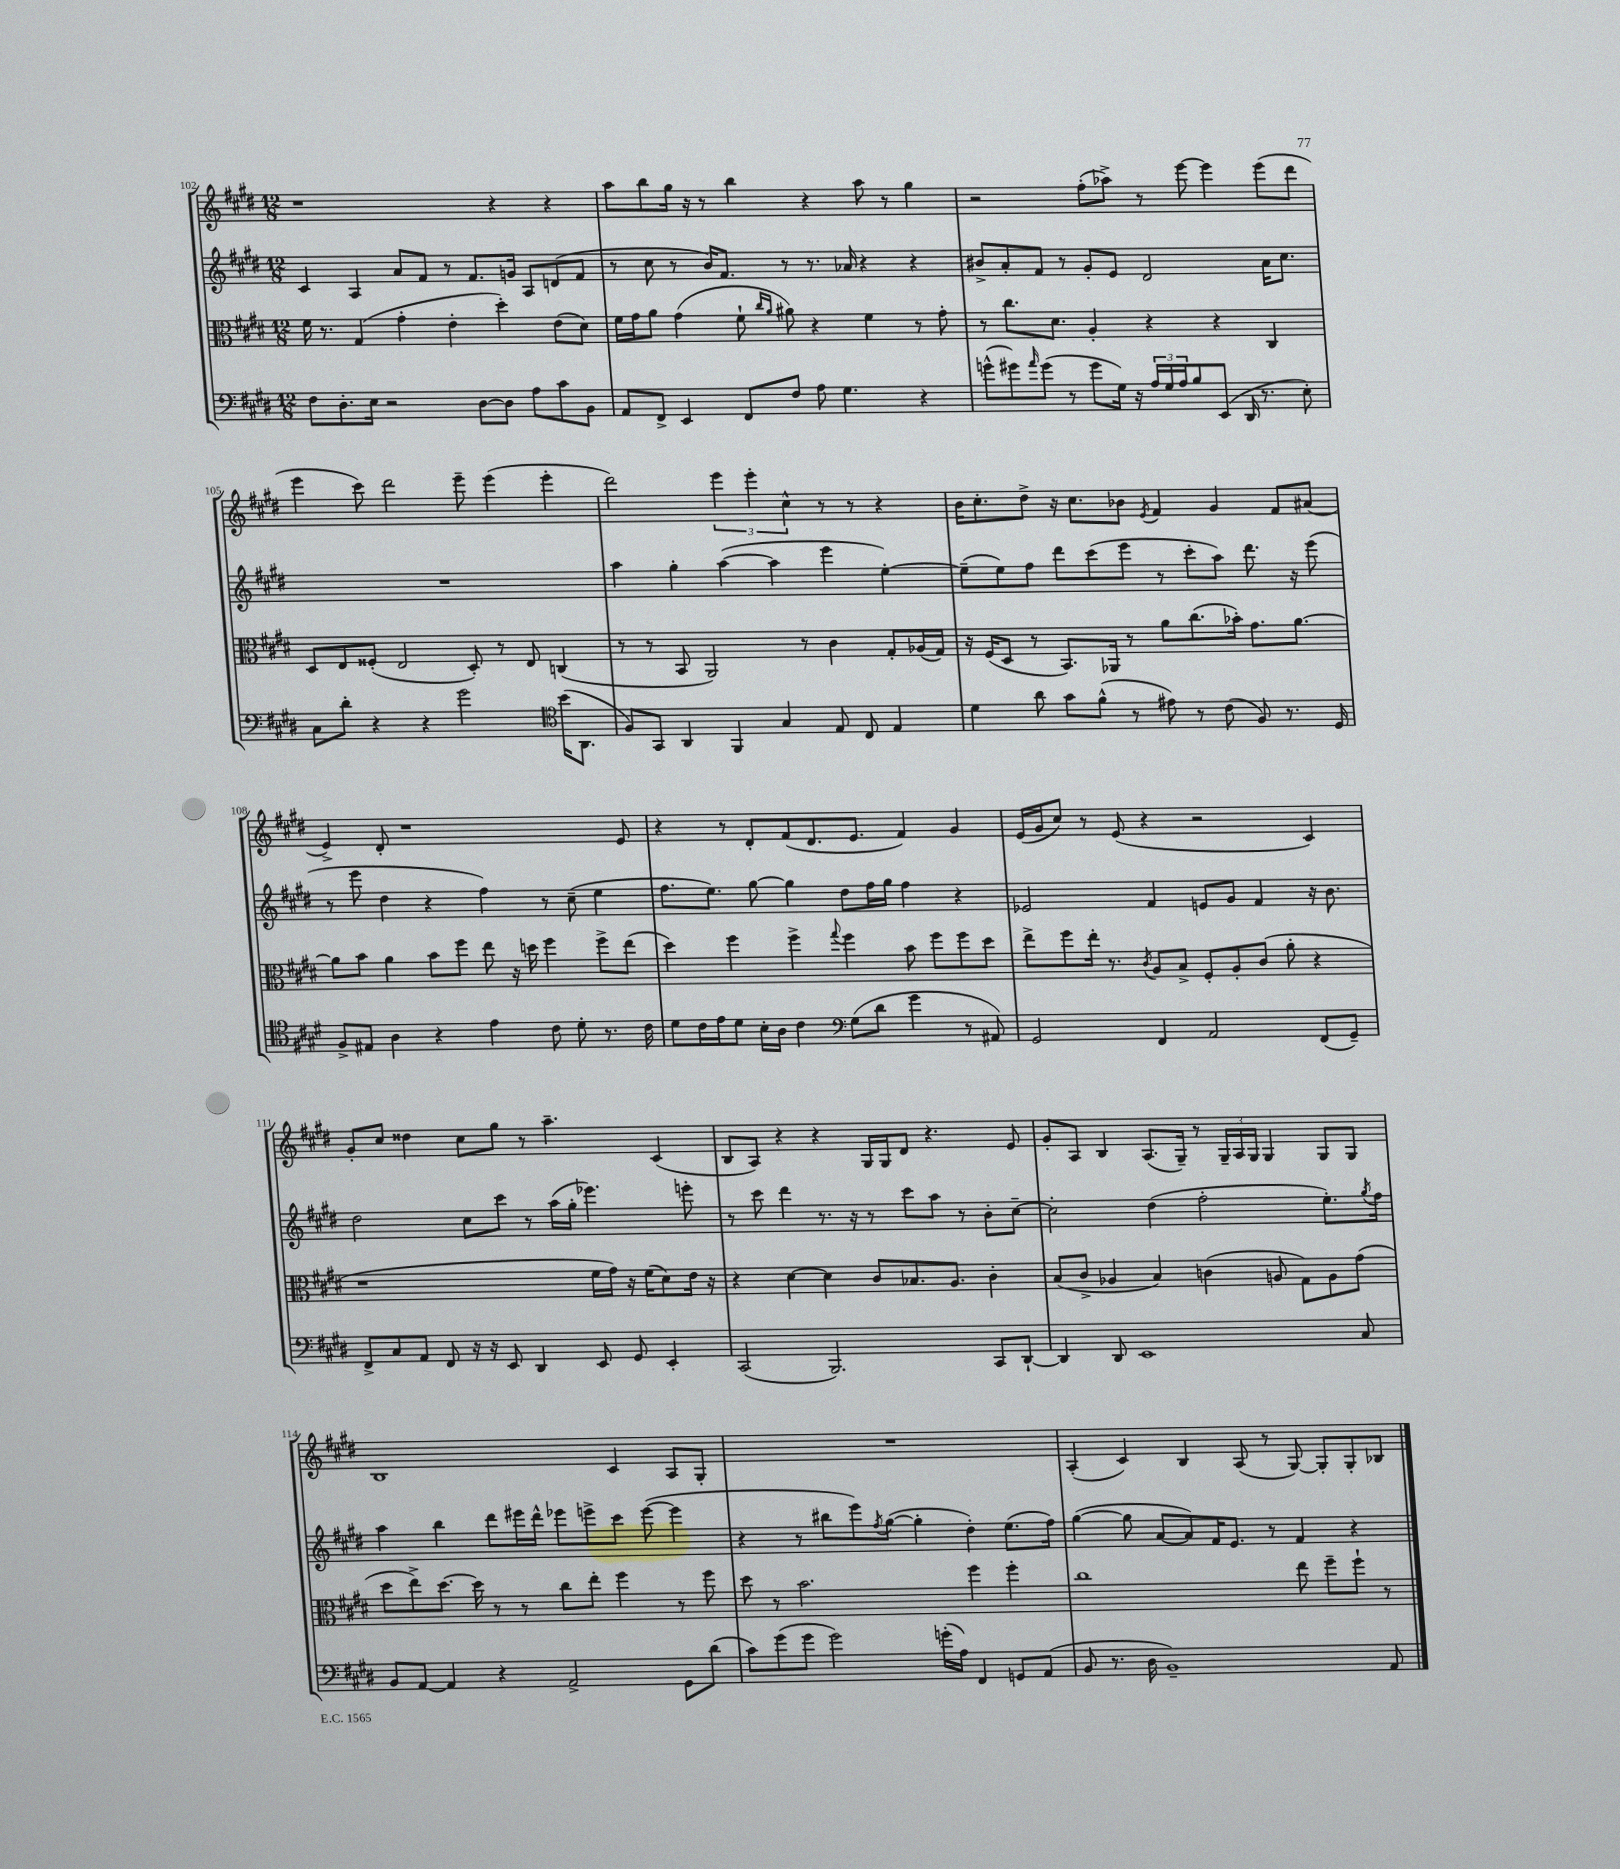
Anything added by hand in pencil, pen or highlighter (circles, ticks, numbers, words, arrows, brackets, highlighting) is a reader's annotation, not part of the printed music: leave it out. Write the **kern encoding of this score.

**kern	**kern	**kern	**kern
*staff4	*staff3	*staff2	*staff1
*clefF4	*clefC3	*clefG2	*clefG2
*k[f#c#g#d#]	*k[f#c#g#d#]	*k[f#c#g#d#]	*k[f#c#g#d#]
*M12/8	*M12/8	*M12/8	*M12/8
8F#	16f#	4c#	1r
.	8.r	.	.
8.D#'	.	.	.
.	(4G#	4A	.
16E	.	.	.
2r	.	.	.
.	4g#'	8a	.
.	.	8f#	.
.	4e'	8r	.
[8D#	.	8.f#	.
8D#]	4dd#')	.	4r
.	.	16g	.
8A	.	8A	.
8c#	(8e	(8d	4r
8BB	8d#)	8f#	.
=	=	=	=
8AA	16f#	8r	8aa
.	16g#	.	.
8FF#^	8a	8cc#	8bb
4EE	(4g#	8r	16gg#
.	.	.	16r
.	.	16b)	8r
.	.	8.f#	.
8FF#	8f#`	.	4bb
.	16qqcc#	.	.
.	16qqa	.	.
8F#	8a#)	8r	.
8A	4r	8.r	4r
4.G#	.	.	.
.	.	16a-	.
.	4f#	4r	8aa
.	.	.	8r
4r	8r	4r	4gg#
.	8g#'	.	.
=	=	=	=
(8g^^	8r	8b#^	2r
8g#)	8.cc#	8a'	.
16qqa	.	.	.
(8g#	.	8f#	.
.	8.d#	.	.
8r	.	8r	.
8g#	4A'	8g#'	(8ff#'
16G#)	.	8e	8aa-^)
16r	.	.	.
24A	4r	2d#	8r
24G#	.	.	.
24A	.	.	.
8B	.	.	[8eee
(8EE	4r	.	4eee]
16DD#	.	.	.
8.r	.	.	.
.	4C#	16a	(8eee
.	.	8.cc#	.
8E')	.	.	8ddd#
=	=	=	=
8C#	8D#	1.r	4eee
8d#'	8E	.	.
4r	(8F##'	.	8ccc#)
.	2E	.	2ddd#
4r	.	.	.
2g#	.	.	.
.	8D#')	.	8eee~
.	8r	.	(4eee
.	8E	.	.
*clefC4	*	*	*
(16b	(4C	.	4eee'
8.AA	.	.	.
=	=	=	=
8F#)	8r	4aa	2ddd#)
8GG#	8r	.	.
4AA	8BB	4gg#'	.
.	2AA)	.	.
4FF#	.	([4aa	6eee
.	.	.	6eee'
4G#	.	4aa]	.
.	.	.	6cc#^^
.	8r	.	.
8E	4c#	4eee	8r
8C#	.	.	8r
4E	8G#'	[4ee')	4r
.	(16A-	.	.
.	16G#)	.	.
=	=	=	=
4d#	16r	(8ee~]	16b
.	(16F#	.	8.cc#'
.	8D#	8ee)	.
8a	8r	8ff#	8dd#^
8g#	8.BB)	8ddd#	16r
.	.	.	8.cc#
(8f#^^	.	(8ccc#	.
.	16AA-	.	.
8r	8r	8eee	8b-
.	.	.	8qe
8e#)	8a	8r	4f#
8r	(8.cc#	8ccc#'	.
(8c#	.	8aa)	4g#
.	16b-')	.	.
8F#)	8.g#	8.ddd#	.
8.r	.	.	8f#
.	[8.a	16r	.
.	.	(8eee	(8a#
16D#	.	.	.
=	=	=	=
8F#^	8a]	8r	4e^)
8E#	8b	8eee	.
4A	4a	4dd#	8d#'
.	.	.	1r
4r	8b	4r	.
.	8ff#	.	.
4e	8ee	4ff#)	.
.	16r	.	.
.	16dd	.	.
8c#	4ff#	8r	.
8d#'	.	(8cc#~	.
8.r	8ff#^	4ee	.
.	(8ee	.	8e
16c#	.	.	.
=	=	=	=
8d#	4dd#)	8.ff#	4r
16c#	.	.	.
16e	.	8.ee)	.
8d#	4ff#	.	8r
16B'	.	[8gg#	8d#'
16A	.	.	.
4c#	4ff#^	4gg#]	(8f#
.	.	.	8.d#
*clefF4	*	*	*
.	8qqgg#	.	.
(8G#	4ff#	8dd#	.
.	.	.	8.e
8d#	.	16ff#	.
.	.	16gg#	.
4g#	8b	4ff#	4f#)
.	8ff#	.	.
8r	8ff#	4r	4g#
8AA#)	8dd#	.	.
=	=	=	=
2GG#	8ee^	2e-	(16e
.	.	.	16g#
.	8ff#	.	8cc#)
.	16ee'	.	8r
.	8.r	.	.
.	.	.	(8e
.	8qc#	.	.
4FF#	8A	4f#	4r
.	8B^	.	.
2AA	8F#'	8e	2r
.	8A'	8g#	.
.	(8c#	4f#	.
.	8a'	.	.
(8FF#	4r	16r	4c#)
.	.	8.b	.
8GG#~)	.	.	.
=	=	=	=
8FF#^	1r	2dd#	8g#'
8C#	.	.	8cc#
8AA	.	.	4dd##
8FF#	.	.	.
16r	.	8cc#	8cc#
16r	.	.	.
8EE	.	8ccc#	8gg#
4DD#	.	8r	8r
.	.	(16aa	4.aa~
.	.	16gg#'	.
8EE	16f#	4.eee-)	.
.	16g#)	.	.
8GG#	16r	.	.
.	(16f#	.	.
4EE'	8d#)	.	(4c#
.	16e	8eee'	.
.	16r	.	.
=	=	=	=
(2CC#	4r	8r	8B
.	.	8ccc#	8A)
.	[4d#	4ddd#	4r
2.BBB)	4d#]	8.r	4r
.	.	16r	.
.	8c#	8r	16G#
.	.	.	16G#
.	8.B-	8ccc#	8d#
.	.	8aa	4.r
.	8.A	.	.
.	.	8r	.
8CC#	4c#'	8b'	.
[8DD#`	.	[8cc#~	8e
=	=	=	=
4DD#]	(8B	2cc#']	8g#'
.	8c#^	.	8A
8DD#	4A-	.	4B
1EE	.	.	.
.	4B)	(4dd#	(8.A
.	.	.	16G#~)
.	(4c	2ff#'	8r
.	.	.	24G#~
.	.	.	24A
.	.	.	24G#
.	8A	.	4G#
.	8G#)	.	.
.	8A	8.ee')	8G#
8C#	(8g#	.	8G#
.	.	8qgg#	.
.	.	16ff#	.
=	=	=	=
8BB	8dd#	4aa	1B
[8AA	8ee^)	.	.
4AA]	[8.dd#	4bb	.
.	16dd#]	.	.
4r	8r	8ddd#	.
.	8r	16eee#	.
.	.	16ddd#^^	.
2AA^	8cc#	8eee-	.
.	8ee'	8eee^	.
.	4ff#	8ccc#	4c#
.	.	([8eee	.
8GG#	8r	4eee]	8A
(8d#	8ff#	.	8G#'
=	=	=	=
8c#)	8dd#	4r	1.r
(8g#	8r	.	.
8g#	2.b	8r	.
2g#)	.	8bb#	.
.	.	8eee)	.
.	.	8qff#	.
.	.	([8gg#	.
.	.	4gg#']	.
(16g'	.	.	.
16A)	.	.	.
4FF#	4ff#	4dd#')	.
8GG	4ff#'	(8.ee	.
(8AA	.	.	.
.	.	16ff#)	.
=	=	=	=
8BB	1cc#	([4gg#	(4A'
8.r	.	.	.
.	.	8gg#]	4c#)
16D#	.	.	.
1BB~)	.	[8a	.
.	.	8a])	4B
.	.	16f#	.
.	.	8.e	.
.	.	.	(8A
.	.	8r	8r
.	8ee	4f#	[8G#)
.	8ff#~	.	8G#']
.	8ff#`	4r	8G#'
8AA	8r	.	8B-
==	==	==	==
*-	*-	*-	*-
